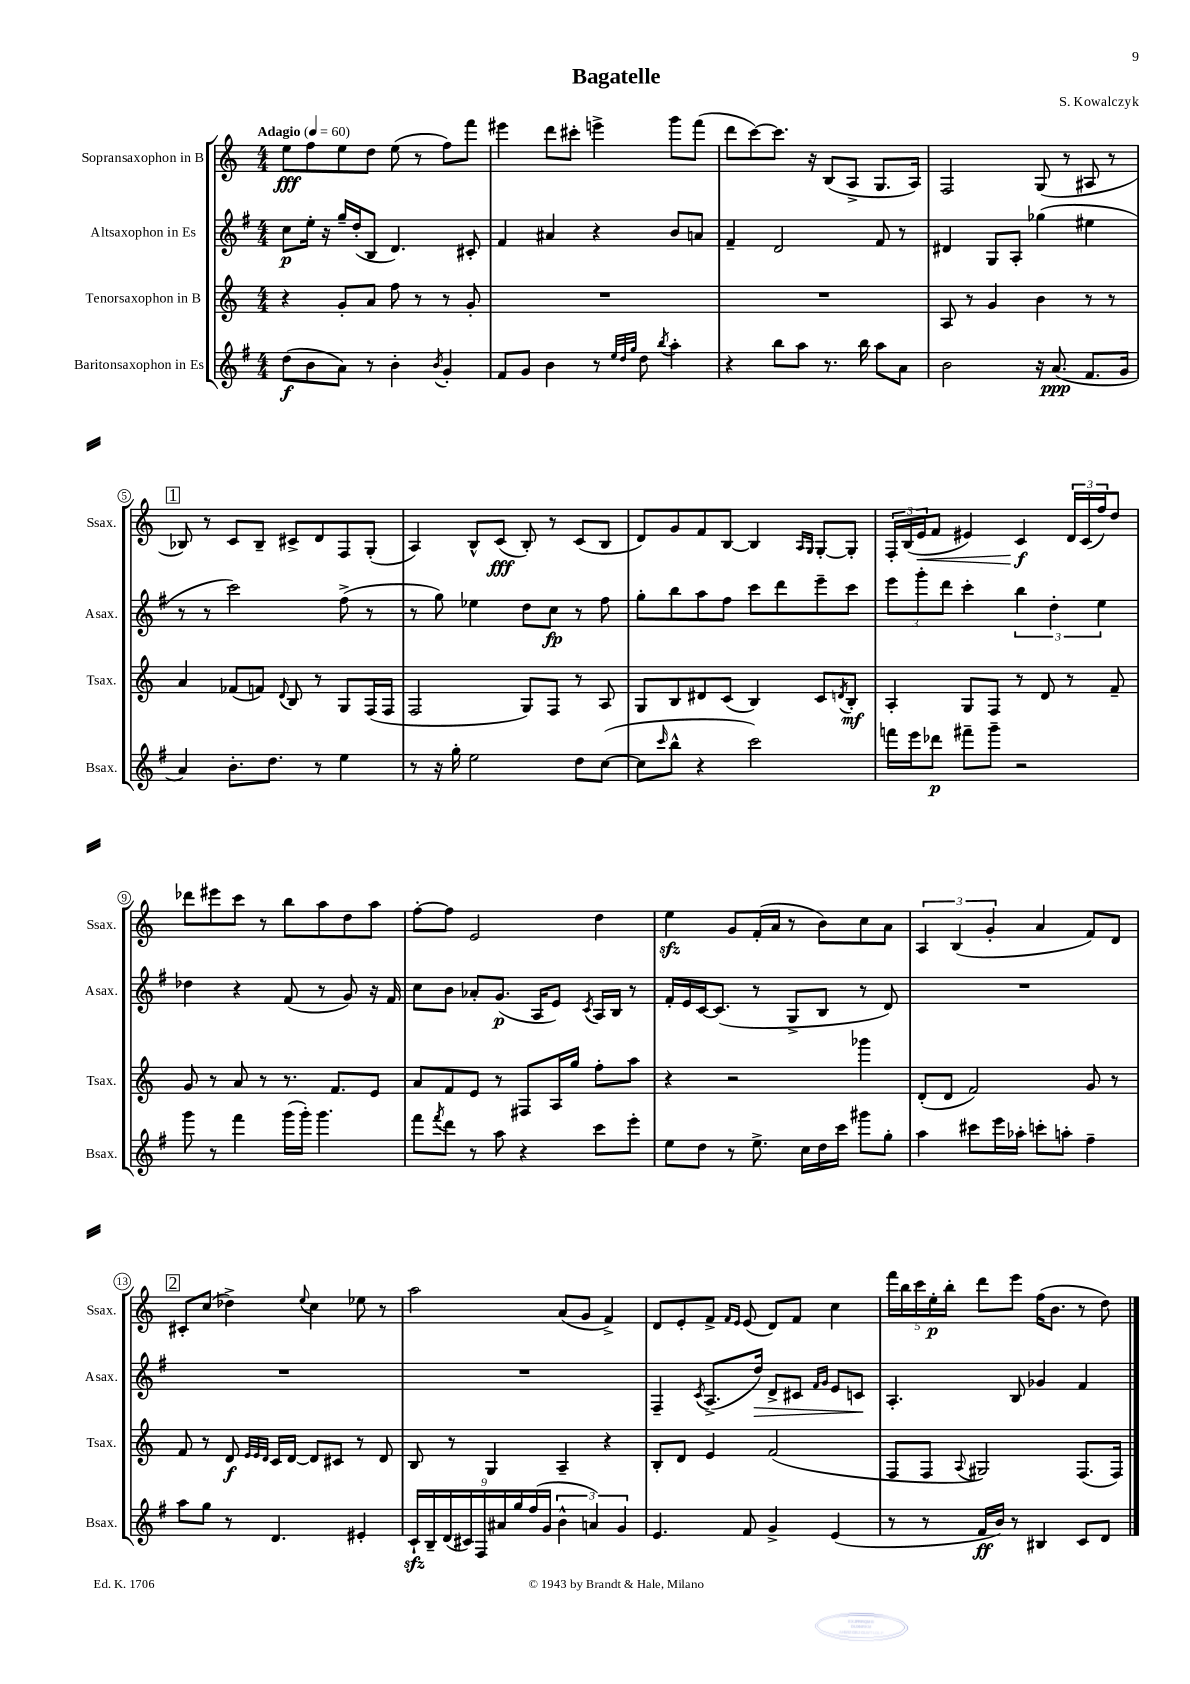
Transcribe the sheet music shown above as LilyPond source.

\header { title = "Bagatelle" composer = "S. Kowalczyk" }
<<
\new StaffGroup <<
\new Staff = "s0" \with { instrumentName = "Sopransaxophon in B" shortInstrumentName = "Ssax." } {
    \clef treble \key c \major \numericTimeSignature \time 4/4 \tempo "Adagio" 4 = 60
    e''8\fff f''8 e''8 d''8 e''8( r8 f''8) f'''8 |
    eis'''4 d'''8 cis'''8-. e'''4-> g'''8 f'''8( |
    d'''8 c'''8~) c'''8. r16 b8( a8-> g8. a16) |
    f2 g8( r8 ais8 r8 |
    \mark \markup { \box "1" } bes8) r8 c'8 bes8-- cis'8-> d'8 f8 g8-.( |
    a4) b8-^ c'8\fff( b8-.) r8 c'8( b8 |
    d'8) g'8 f'8 b8~ b4 \grace { a16 g16 } g8~-. g8-. |
    \tuplet 3/2 { f16-. b16( e'16\< } f'8 eis'4) c'4\f\! \tuplet 3/2 { d'16 c'16( f''16) } d''8 |
    des'''8 eis'''8 c'''8 r8 b''8 a''8 d''8 a''8 |
    f''8~-. f''8 e'2 d''4 |
    e''4\sfz g'8 f'16-.( a'16 r8 b'8) c''8 a'8 |
    \tuplet 3/2 { a4 b4( g'4-. } a'4 f'8) d'8 |
    \mark \markup { \box "2" } cis'8-. c''8( des''4->) \appoggiatura { e''8 } c''4 ees''8 r8 |
    a''2 a'8( g'8 f'4->) |
    d'8 e'8-. f'8-> \grace { f'16 e'16 } e'8( d'8) f'8 c''4 |
    \tuplet 5/4 { f'''16 b''16 c'''16 e''16-.\p b''16-. } d'''8 e'''8 f''16( b'8. r8 d''8) \bar "|." |
}
\new Staff = "s1" \with { instrumentName = "Altsaxophon in Es" shortInstrumentName = "Asax." } {
    \clef treble \key g \major \numericTimeSignature \time 4/4
    c''8\p e''16-. r16 g''16-- d''16-.( b8 d'4.) cis'8-. |
    fis'4 ais'4 r4 b'8 a'8 |
    fis'4-- d'2 fis'8 r8 |
    dis'4 g8 a8-. ges''4( eis''4 |
    \mark \markup { \box "1" } r8 r8 c'''2) fis''8->( r8 |
    r8 g''8) ees''4 d''8 c''8\fp r8 fis''8 |
    g''8-. b''8 a''8 fis''8 c'''8 d'''8 e'''8-- c'''8 |
    \tuplet 3/2 { e'''8 g'''8-. d'''8 } c'''4-. \tuplet 3/2 { b''4 d''4-. e''4 } |
    des''4 r4 fis'8( r8 g'8) r16 fis'16 |
    c''8 b'8 aes'8-. g'8.\p( a16 e'8) \acciaccatura { c'8 } a16 b16 r8 |
    fis'16-. e'16 c'16~ c'8.( r8 g8-> b8 r8 d'8) |
    R1 |
    \mark \markup { \box "2" } R1 |
    R1 |
    fis4-- \acciaccatura { c'8 } a8.->( d''16\>) d'8-> cis'8 \grace { fis'16 g'16 } e'8 c'8\! |
    a4.-. b8 ges'4 fis'4 \bar "|." |
}
\new Staff = "s2" \with { instrumentName = "Tenorsaxophon in B" shortInstrumentName = "Tsax." } {
    \clef treble \key c \major \numericTimeSignature \time 4/4
    r4 g'8-. a'8 f''8 r8 r8 g'8-. |
    R1 |
    R1 |
    a8 r8 g'4 b'4 r8 r8 |
    \mark \markup { \box "1" } a'4 fes'8( f'8) \appoggiatura { d'8 } b8 r8 g8 f16( f16 |
    f2 g8) f8 r8 a8 |
    g8 b8 dis'8 c'8( b4) c'8 \acciaccatura { d'8 } b8-.\mf |
    a4-. g8 f8 r8 d'8 r8 f'8-- |
    g'8 r8 a'8 r8 r8. f'8. e'8 |
    a'8 f'8 e'8 r8 fis8 a16 g''16 f''8-. a''8 |
    r4 r2 ges'''4 |
    d'8-.( d'8 f'2) g'8 r8 |
    \mark \markup { \box "2" } f'8 r8 d'8\f \grace { e'32 e'32 d'32 } c'16 d'16~ d'8 cis'8 r8 d'8 |
    b8 r8 g4 a4-- r4 |
    b8-. d'8 e'4 f'2( |
    f8 f8 \appoggiatura { a8 } gis2) f8.( f16) \bar "|." |
}
\new Staff = "s3" \with { instrumentName = "Baritonsaxophon in Es" shortInstrumentName = "Bsax." } {
    \clef treble \key g \major \numericTimeSignature \time 4/4
    d''8\f( b'8 a'8) r8 b'4-. \acciaccatura { b'8 } g'4-. |
    fis'8 g'8 b'4 r8 \grace { e''32 d''32 g''32 } d''8 \acciaccatura { b''8 } a''4-. |
    r4 b''8 a''8 r8. b''16 a''8 a'8 |
    b'2 r16 a'8.\ppp( fis'8. g'16 |
    \mark \markup { \box "1" } a'4) b'8.-. d''8. r8 e''4 |
    r8 r16 g''16-. e''2 d''8 c''8~( |
    c''8 \grace { c'''16 } b''8-^ r4 c'''2) |
    f'''16 e'''16 des'''8\p fis'''8-- g'''8-- r2 |
    g'''8 r8 fis'''4 g'''16( g'''16-.) g'''4. |
    fis'''8 \acciaccatura { fis'''8 } d'''8 r8 a''8 r4 c'''8 e'''8-. |
    e''8 d''8 r8 e''8.-> c''16 d''16 c'''16 gis'''8 g''8-. |
    a''4 cis'''8 e'''16 aes''16-. c'''8-. a''8-. fis''4-- |
    \mark \markup { \box "2" } a''8 g''8 r8 d'4. eis'4-. |
    \tuplet 9/8 { c'16-!\sfz b16-- d'16( cis'16) fis16 ais'16 g''16 fis''16( g'16 } \tuplet 3/2 { b'4-^ a'4) g'4 } |
    e'4. fis'8 g'4-> e'4( |
    r8 r8 fis'16\ff b'16) r8 bis4 c'8 d'8 \bar "|." |
}
>>
>>
\layout { \context { \Score \override BarNumber.stencil = #(make-stencil-circler 0.1 0.3 ly:text-interface::print) } }
